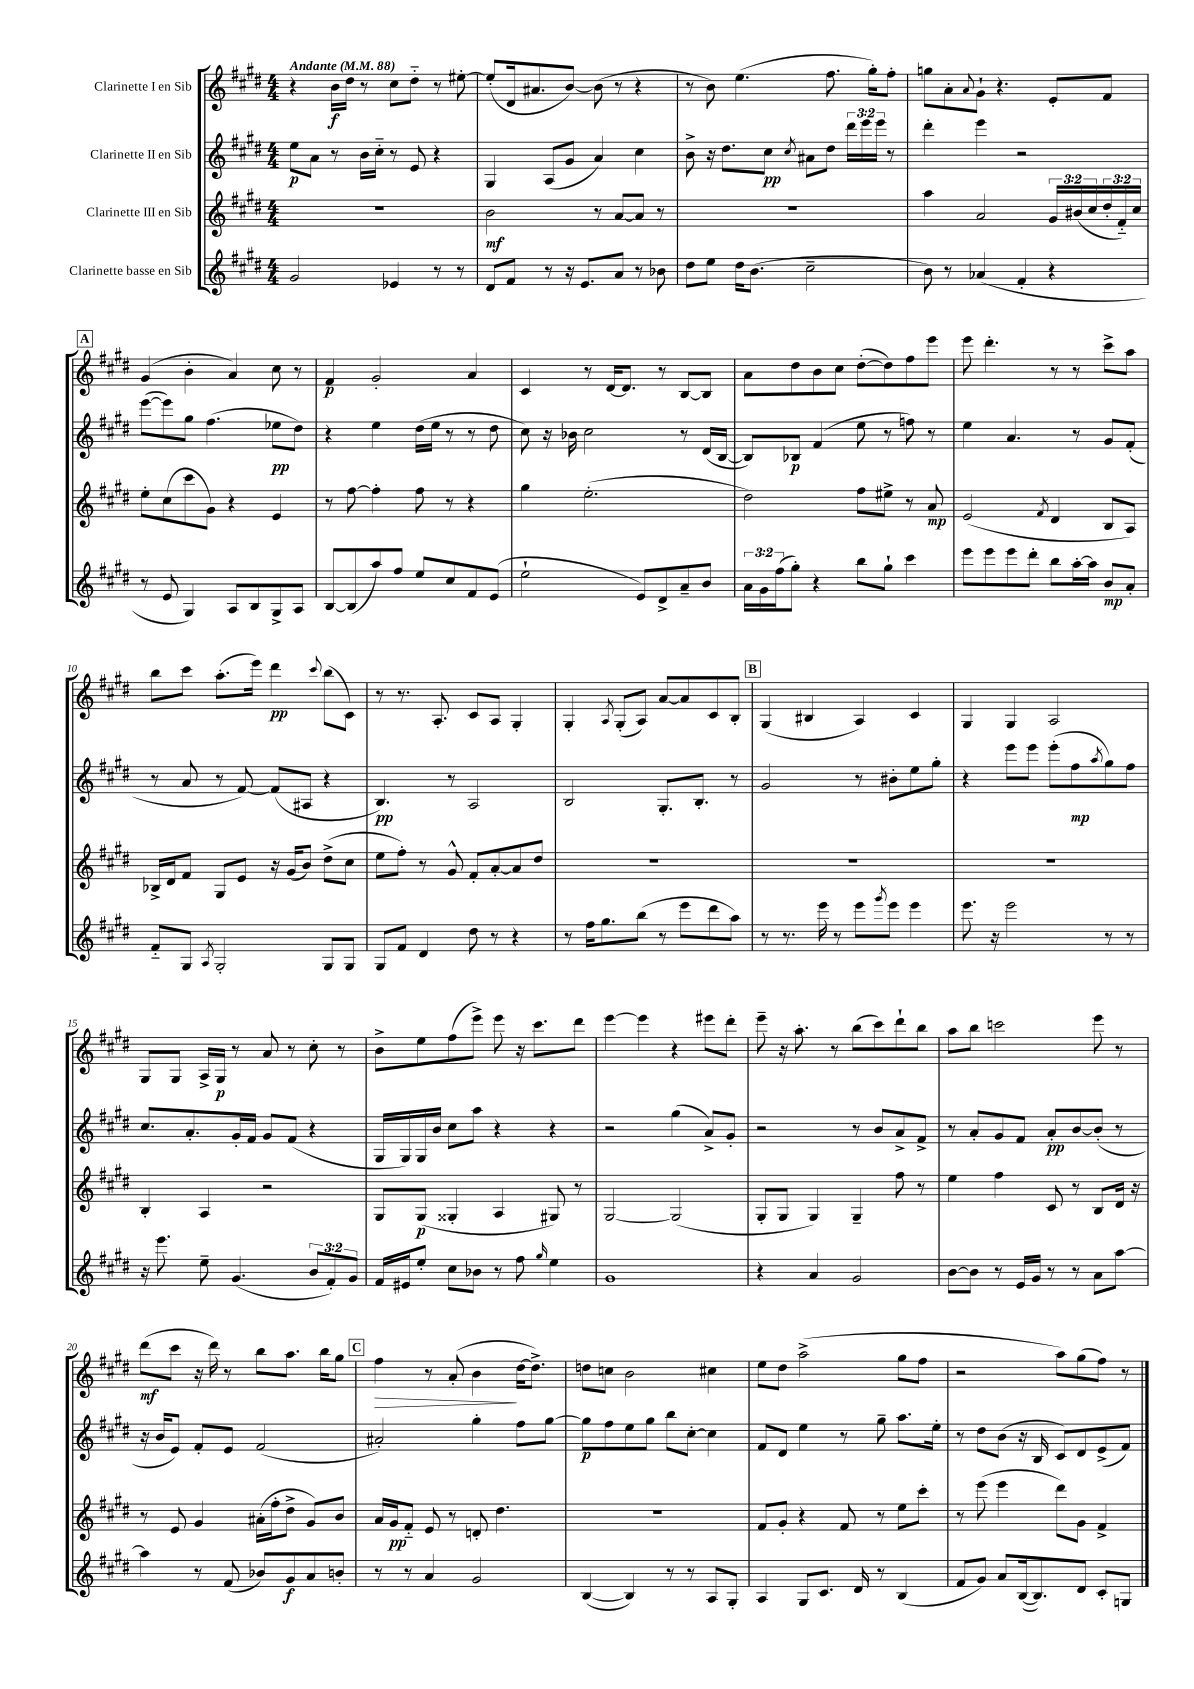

**kern	**dynam	**kern	**dynam	**kern	**dynam	**kern	**dynam
*part4	*part4	*part3	*part3	*part2	*part2	*part1	*part1
*staff4	*staff4	*staff3	*staff3	*staff2	*staff2	*staff1	*staff1
*I"Clarinette basse en Sib	*	*I"Clarinette III en Sib	*	*I"Clarinette II en Sib	*	*I"Clarinette I en Sib	*
*clefG2	*	*clefG2	*	*clefG2	*	*clefG2	*
*k[f#c#g#d#]	*	*k[f#c#g#d#]	*	*k[f#c#g#d#]	*	*k[f#c#g#d#]	*
*M4/4	*	*M4/4	*	*M4/4	*	*M4/4	*
*MM88	*	*MM88	*	*MM88	*	*MM88	*
=1	=1	=1	=1	=1	=1	=1	=1
!	!	!	!	!	!	!LO:TX:a:B:t=Andante	!
2g#/	.	1r	.	8ee\L	p	4r	.
.	.	.	.	8a\J	.	.	.
.	.	.	.	8r	.	16b\LL	f
.	.	.	.	.	.	16dd#\JJ	.
.	.	.	.	16b\LL	.	8r	.
.	.	.	.	16cc#\JJ	.	.	.
4e-X/	.	.	.	8r	.	8cc#\L	.
.	.	.	.	8e/	.	8dd#\J	.
8r	.	.	.	4r	.	8r	.
8r	.	.	.	.	.	[8ee#X'\	.
=2	=2	=2	=2	=2	=2	=2	=2
8d#/L	.	2b\	mf	4G#/	.	(8ee#'/L]	.
8f#/J	.	.	.	.	.	16d#/k	.
.	.	.	.	.	.	8.a#X/	.
8r	.	.	.	(8A/L	.	.	.
16r	.	.	.	8g#/J	.	[8b/J)	.
8.e/L	.	.	.	.	.	.	.
.	.	8r	.	4a/)	.	(8b\]	.
8a/J	.	[8a/L	.	.	.	8r	.
8r	.	8a/J]	.	4cc#\	.	4r	.
8b-X\	.	8r	.	.	.	.	.
=3	=3	=3	=3	=3	=3	=3	=3
8dd#\L	.	1r	.	8b^\	.	8r	.
8ee\J	.	.	.	16r	.	8b\)	.
.	.	.	.	8.dd#\L	.	.	.
16dd#\KL	.	.	.	.	.	(4.ee\	.
(8.b\J	.	.	.	.	.	.	.
.	.	.	.	8cc#\J	pp	.	.
.	.	.	.	8qcc#/	.	.	.
2cc#~\	.	.	.	8a#X\L	.	.	.
.	.	.	.	8dd#\J	.	8.ff#\	.
.	.	.	.	24ddd#\LL	.	.	.
.	.	.	.	24eee\	.	.	.
.	.	.	.	.	.	16gg#'\KL)	.
.	.	.	.	24eee\JJ	.	.	.
.	.	.	.	8r	.	8ff#'\J	.
=4	=4	=4	=4	=4	=4	=4	=4
8b\)	.	4aa\	.	4ddd#'\	.	8ggn\L	.
8r	.	.	.	.	.	8a'\	.
.	.	.	.	.	.	8qqa/	.
(4a-X/	.	2a/	.	4eee\	.	8g#`\J	.
.	.	.	.	.	.	4.r	.
4f#'/	.	.	.	2r	.	.	.
4r	.	24g#/LL	.	.	.	8e'/L	.
.	.	(24b#X/	.	.	.	.	.
.	.	24cc#/	.	.	.	.	.
.	.	24dd#'/	.	.	.	8f#/J	.
.	.	24f#/)	.	.	.	.	.
.	.	24cc#/JJ	.	.	.	.	.
!!LO:LB:g=z
!!LO:REH:place=s1:t=A
=5	=5	=5	=5	=5	=5	=5	=5
8r	.	8ee'\L	.	([8eee\L	.	(4g#/	.
8e/	.	(8cc#\	.	8eee\])	.	.	.
4G#/)	.	8ccc#\	.	8gg#\J	.	4b'\	.
.	.	8g#\J)	.	(4.ff#\	.	.	.
8A/L	.	4r	.	.	.	4a/)	.
8B/	.	.	.	.	.	.	.
8G#^/	.	4e/	.	8ee-X\L	pp	8cc#\	.
8A/J	.	.	.	8dd#\J)	.	8r	.
=6	=6	=6	=6	=6	=6	=6	=6
[8B/L	.	8r	.	4r	.	4f#/	p
(8B/]	.	[8ff#\	.	.	.	.	.
8aa/)	.	4ff#'\]	.	4ee\	.	2g#'/	.
8ff#/J	.	.	.	.	.	.	.
8ee/L	.	8ff#\	.	(16dd#\LL	.	.	.
.	.	.	.	16ee\JJ	.	.	.
8cc#/	.	8r	.	8r	.	.	.
8f#/	.	4r	.	8r	.	4a/	.
(8e/J	.	.	.	8dd#\	.	.	.
=7	=7	=7	=7	=7	=7	=7	=7
2ee`\	.	4gg#\	.	8cc#\)	.	4c#/	.
.	.	.	.	16r	.	.	.
.	.	.	.	16b-X\	.	.	.
.	.	(2.ee'\	.	2cc#\	.	8r	.
.	.	.	.	.	.	[16d#/KL	.
.	.	.	.	.	.	8.d#/J]	.
8e/L)	.	.	.	.	.	.	.
8d#^/	.	.	.	.	.	8r	.
8a~/	.	.	.	8r	.	[8B/L	.
8b/J	.	.	.	(16d#/LL	.	8B/J]	.
.	.	.	.	[16B/JJ	.	.	.
=8	=8	=8	=8	=8	=8	=8	=8
24a\LL	.	2dd#\)	.	8B/L])	.	8a\L	.
24g#\	.	.	.	.	.	.	.
(24ff#\J	.	.	.	.	.	.	.
8gg#'\J)	.	.	.	8B-X/J	p	8dd#\	.
4r	.	.	.	(4f#/	.	8b\	.
.	.	.	.	.	.	8cc#\J	.
8bb\L	.	8ff#\L	.	8ee\	.	([8dd#'\L	.
8gg#`\J	.	8ee#X^\J	.	8r	.	8dd#\])	.
4ccc#\	.	8r	.	8ffn\)	.	8ff#\	.
.	.	8a/	mp	8r	.	8eee\J	.
=9	=9	=9	=9	=9	=9	=9	=9
8eee\L	.	(2e/	.	4ee\	.	8eee\	.
8eee\	.	.	.	.	.	4.ddd#'\	.
8eee\	.	.	.	4.a/	.	.	.
8ddd#'\J	.	.	.	.	.	.	.
.	.	8qf#/	.	.	.	.	.
8bb\L	.	4d#/	.	.	.	8r	.
[16aa'\L	.	.	.	8r	.	8r	.
16aa\JJ]	.	.	.	.	.	.	.
8b/L	mp	8B/L	.	8g#/L	.	8ccc#^\L	.
8a'/J	.	8A/J)	.	(8f#'/J	.	8aa\J	.
!!LO:LB:g=z
=10	=10	=10	=10	=10	=10	=10	=10
8f#/L	.	16B-X^/LL	.	8r	.	8bb\L	.
.	.	16d#/J	.	.	.	.	.
8G#/J	.	8f#/J	.	8a/	.	8ccc#\J	.
8qA/	.	.	.	.	.	.	.
2G#'/	.	8G#/L	.	8r	.	(8.aa'\L	.
.	.	8e/J	.	[8f#/)	.	.	.
.	.	.	.	.	.	16eee\Jk)	.
.	.	16r	.	(8f#/L]	.	4ddd#\	pp
.	.	(16g#/KL	.	.	.	.	.
.	.	8b/J)	.	8A#X/J	.	.	.
.	.	.	.	.	.	8qqccc#/	.
8G#/L	.	(8dd#^\L	.	4r	.	(8bb\L	.
8G#/J	.	8cc#\J	.	.	.	8c#\J)	.
=11	=11	=11	=11	=11	=11	=11	=11
8G#/L	.	8ee\L	.	4.B/)	pp	8r	.
8f#/J	.	8ff#'\J)	.	.	.	8.r	.
4d#/	.	8r	.	.	.	.	.
.	.	.	.	.	.	8.A'/	.
.	.	8g#^^/	.	8r	.	.	.
8dd#\	.	8f#'/L	.	2A/	.	8c#/L	.
8r	.	[8a'/	.	.	.	8A/J	.
4r	.	8a/]	.	.	.	4G#'/	.
.	.	8dd#/J	.	.	.	.	.
=12	=12	=12	=12	=12	=12	=12	=12
8r	.	1r	.	2B/	.	4G#'/	.
16ff#\KL	.	.	.	.	.	.	.
8.gg#\	.	.	.	.	.	.	.
.	.	.	.	.	.	8qA/	.
.	.	.	.	.	.	(8G#'/L	.
(8bb\J	.	.	.	.	.	8A/J)	.
8r	.	.	.	8.G#'/L	.	[8a/L	.
8eee\L	.	.	.	.	.	8a/]	.
.	.	.	.	8.B'/J	.	.	.
8ddd#\	.	.	.	.	.	8c#/	.
8aa\J)	.	.	.	8r	.	8B'/J	.
!!LO:REH:place=s1:t=B
=13	=13	=13	=13	=13	=13	=13	=13
8r	.	1r	.	2g#/	.	(4G#/	.
8.r	.	.	.	.	.	.	.
.	.	.	.	.	.	4B#X/	.
16eee\	.	.	.	.	.	.	.
8r	.	.	.	.	.	.	.
8eee\L	.	.	.	8r	.	4A/)	.
8qggg#/	.	.	.	.	.	.	.
8eee\J	.	.	.	8b#X'\L	.	.	.
4eee\	.	.	.	8ee\	.	4c#/	.
.	.	.	.	8gg#'\J	.	.	.
=14	=14	=14	=14	=14	=14	=14	=14
8.eee\	.	1r	.	4r	.	4G#/	.
16r	.	.	.	.	.	.	.
2eee\	.	.	.	8eee\L	.	4G#/	.
.	.	.	.	8eee\J	.	.	.
.	.	.	.	(8eee'\L	.	2A/	.
.	.	.	.	8ff#\	mp	.	.
.	.	.	.	8qaa/	.	.	.
8r	.	.	.	8gg#\)	.	.	.
8r	.	.	.	8ff#\J	.	.	.
!!LO:LB:g=z
=15	=15	=15	=15	=15	=15	=15	=15
16r	.	4B'/	.	8.cc#/L	.	8G#/L	.
8.eee\	.	.	.	.	.	.	.
.	.	.	.	.	.	8G#/J	.
.	.	.	.	8.a'/	.	.	.
8ee~\	.	4A/	.	.	.	16A^/LL	.
.	.	.	.	.	.	16G#/JJ	p
(4.g#/	.	.	.	16g#'/L	.	8r	.
.	.	.	.	16f#/JJ	.	.	.
.	.	2r	.	8g#/L	.	8a/	.
.	.	.	.	(8f#/J	.	8r	.
12b/L	.	.	.	4r	.	8cc#'\	.
12f#'/)	.	.	.	.	.	.	.
.	.	.	.	.	.	8r	.
12g#/J	.	.	.	.	.	.	.
=16	=16	=16	=16	=16	=16	=16	=16
16f#/LL	.	8G#/L	.	16G#/LL	.	8b^\L	.
16e#X/J	.	.	.	16G#/)	.	.	.
8ee'/J	.	(8G#/J	p	16G#/	.	8ee\	.
.	.	.	.	16b/JJ	.	.	.
8cc#\L	.	4G##X'/	.	8cc#\L	.	(8ff#\	.
8b-X\J	.	.	.	8aa\J	.	8eee^\J)	.
8r	.	4A/	.	4r	.	8eee\	.
8ff#\	.	.	.	.	.	16r	.
.	.	.	.	.	.	8.ccc#\L	.
16qqgg#/	.	.	.	.	.	.	.
4ee\	.	8G#X/)	.	4r	.	.	.
.	.	8r	.	.	.	8ddd#\J	.
=17	=17	=17	=17	=17	=17	=17	=17
1g#	.	[2G#/	.	2r	.	[4eee\	.
.	.	.	.	.	.	4eee\]	.
.	.	(2G#/]	.	(4gg#\	.	4r	.
.	.	.	.	8a^/L)	.	8eee#X\L	.
.	.	.	.	8g#'/J	.	8ddd#'\J	.
=18	=18	=18	=18	=18	=18	=18	=18
4r	.	8G#'/L	.	2r	.	8eee~\	.
.	.	8G#/J	.	.	.	16r	.
.	.	.	.	.	.	8.aa'\	.
4a/	.	4G#/)	.	.	.	.	.
.	.	.	.	.	.	8r	.
2g#/	.	4G#~/	.	8r	.	(8bb\L	.
.	.	.	.	8b/L	.	8ccc#\)	.
.	.	8ff#\	.	8a^/	.	8ddd#`\	.
.	.	8r	.	8f#^/J	.	8bb\J	.
=19	=19	=19	=19	=19	=19	=19	=19
[8b\L	.	4ee\	.	8r	.	8aa\L	.
8b\J]	.	.	.	8a'/L	.	8bb\J	.
8r	.	4ff#\	.	8g#/	.	2cccn\	.
16e/LL	.	.	.	8f#/J	.	.	.
16g#/JJ	.	.	.	.	.	.	.
8r	.	8c#/	.	8a'/L	pp	.	.
8r	.	8r	.	[8b/	.	.	.
8a\L	.	8B/L	.	(8b'/J]	.	8eee\	.
[8aa\J	.	16d#/Jk	.	8r	.	8r	.
.	.	16r	.	.	.	.	.
!!LO:LB:g=z
=20	=20	=20	=20	=20	=20	=20	=20
4aa\]	.	8r	.	16r	.	(8ddd#\L	mf
.	.	.	.	16b/KL	.	.	.
.	.	8e/	.	8e/J)	.	8ccc#\J	.
8r	.	4g#/	.	8f#'/L	.	16r	.
.	.	.	.	.	.	16ddd#\)	.
(8f#/	.	.	.	8e/J	.	8r	.
8b-X/L)	.	(16a#X'\LL	.	(2f#/	.	8bb\L	.
.	.	16ff#'\J	.	.	.	.	.
8g#/	f	8dd#^\J	.	.	.	8.aa\J	.
8a/	.	8g#/L)	.	.	.	.	.
.	.	.	.	.	.	16bb\KL	.
8bn'/J	.	8b/J	.	.	.	8gg#\J	.
!!LO:REH:place=s1:t=C
=21	=21	=21	=21	=21	=21	=21	=21
!	!	!	!	!	!	!	!LO:HP:b
8r	.	16a/LL	.	2a#X'/)	.	4ff#\	>
.	.	16g#/J	pp	.	.	.	.
8r	.	8f#/J	.	.	.	.	.
4a/	.	8e/	.	.	.	8r	.
.	.	8r	.	.	.	(8a'/	.
2g#/	.	8dn'/	.	4gg#'\	.	4b\	.
.	.	4.dd#\	.	.	.	.	.
.	.	.	.	8ff#\L	.	[16dd#\KL	]
.	.	.	.	.	.	8.dd#^\J])	.
.	.	.	.	[8gg#\J	.	.	.
=22	=22	=22	=22	=22	=22	=22	=22
([4B/	.	1r	.	8gg#\L]	p	8ddn\L	.
.	.	.	.	8ff#\	.	8ccn\J	.
4B/])	.	.	.	8ee\	.	2b\	.
.	.	.	.	8gg#\J	.	.	.
8r	.	.	.	8bb\L	.	.	.
8r	.	.	.	[8cc#'\J	.	.	.
8A/L	.	.	.	4cc#\]	.	4cc#X\	.
8G#'/J	.	.	.	.	.	.	.
=23	=23	=23	=23	=23	=23	=23	=23
4A/	.	8f#/L	.	8f#/L	.	8ee\L	.
.	.	8g#'/J	.	8d#/J	.	8dd#\J	.
8G#/L	.	4r	.	4ee\	.	(2aa^\	.
8.c#/J	.	.	.	.	.	.	.
.	.	8f#/	.	8r	.	.	.
16d#/	.	.	.	.	.	.	.
8r	.	8r	.	8gg#~\	.	.	.
(4B/	.	8ee\L	.	8.aa\L	.	8gg#\L	.
.	.	8ccc#'\J	.	.	.	8ff#\J	.
.	.	.	.	16ee'\Jk	.	.	.
=24	=24	=24	=24	=24	=24	=24	=24
8f#/L	.	8r	.	8r	.	2r	.
8g#/J)	.	(8eee\	.	8dd#\L	.	.	.
8a/L	.	4eee\	.	(8b\J	.	.	.
([16B/k	.	.	.	16r	.	.	.
8.B/])	.	.	.	16B/	.	.	.
.	.	8ddd#\L)	.	8c#/L)	.	8aa\L)	.
8d#/J	.	8g#\J	.	8d#/	.	(8gg#\	.
8c#'/L	.	4f#^/	.	(8e^/	.	8ff#\J)	.
8Gn/J	.	.	.	8f#/J)	.	8r	.
==	==	==	==	==	==	==	==
*-	*-	*-	*-	*-	*-	*-	*-
